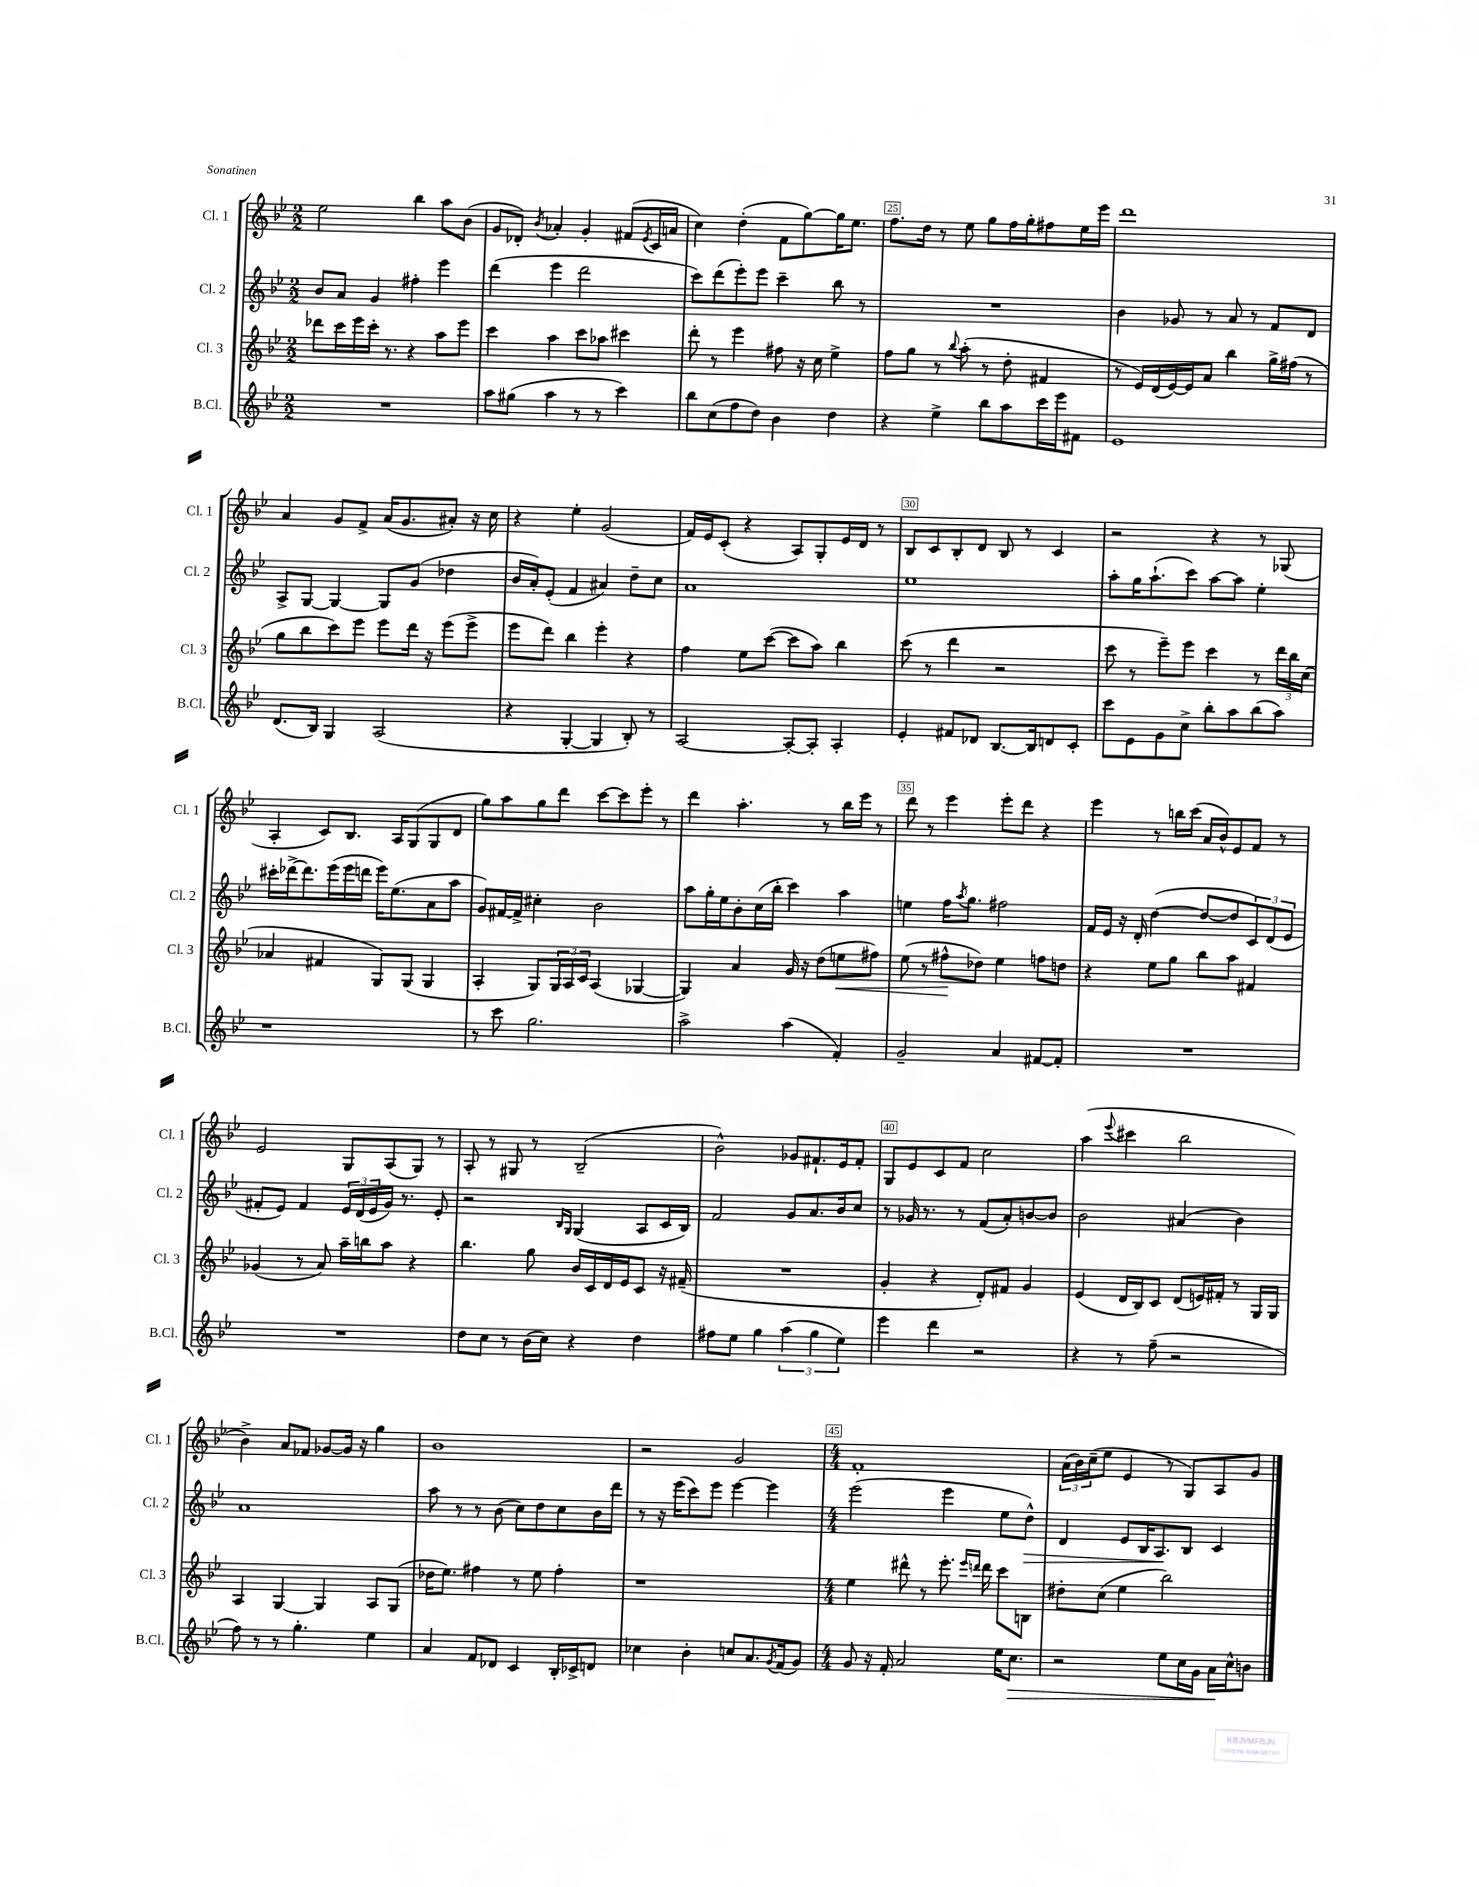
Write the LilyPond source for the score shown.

<<
\new StaffGroup <<
\new Staff = "s0" \with { instrumentName = "Cl. 1" shortInstrumentName = "Cl. 1" } {
    \clef treble \key bes \major \numericTimeSignature \time 2/2
    ees''2 bes''4 a''8 bes'8( |
    g'8 des'8-.) \acciaccatura { bes'8 } aes'4-. g'4-. fis'8( \acciaccatura { ees'8 } c'16 a'16 |
    c''4) d''4-.( f'8 g''8~) g''16 ees''8. |
    f''8. d''16 r8 ees''8 g''8 f''16 g''16-. fis''8 ees''16 ees'''16 |
    d'''1 |
    a'4 g'8 f'8-> a'16( g'8. ais'8-.) r16 c''16 |
    r4 ees''4-. g'2( |
    f'16) ees'16 c'8-.( r4 a8) g8-. ees'16 d'16 r8 |
    bes8 c'8 bes8-. d'8 bes8 r8 c'4 |
    r2 r4 r8 ges8( |
    a4-. c'8) bes8. a16 g8( g8 d'8 |
    g''8) a''8 g''8 d'''8 c'''8~ c'''8 ees'''8-. r8 |
    d'''4 a''4.-. r8 bes''16 ees'''16 r8 |
    d'''8 r8 ees'''4 ees'''8-. d'''8 r4 |
    ees'''4 r8 b''16 c'''16( a'16 bes'16-^) ees'8 f'8 r8 |
    ees'2 g8 a8( g8) r8 |
    a8-. r8 gis8 r8 bes2--( |
    bes'2-^) ges'8 fis'8.-! ees'16 fis'8-. |
    g8 ees'8 c'8 f'8 c''2 |
    a''4( \appoggiatura { ees'''8 } cis'''4 bes''2 |
    bes'4->) a'8 fes'8 ges'8~ ges'16 r16 g''4 |
    bes'1 |
    r2 g'2 |
    \numericTimeSignature \time 4/4 f'1-. |
    \tuplet 3/2 { a'16( bes'16) c''16--( } ees''8 ees'4 r8 g8) a8 g'8 \bar "|." |
}
\new Staff = "s1" \with { instrumentName = "Cl. 2" shortInstrumentName = "Cl. 2" } {
    \clef treble \key bes \major \numericTimeSignature \time 2/2
    bes'8 a'8 g'4 fis''4-. ees'''4 |
    d'''4( ees'''4 d'''2 |
    c'''8) d'''8( ees'''8-.) ees'''8 c'''4-- bes''8 r8 |
    R1 |
    bes'4 ges'8 r8 a'8 r8 f'8 d'8 |
    a8-> g8~ g4~ g8 g'8( des''4 |
    bes'16 a'16-.) ees'8-.( f'4 ais'4) d''8-- c''8 |
    a'1 |
    ees''1 |
    a''8-. g''16 a''8.-!( c'''8) a''8~ a''8 ees''4-. |
    cis'''16-. des'''16~-> des'''8. ees'''16( ees'''16 d'''16 ees'''16) ees''8.( a'8 a''8 |
    g'8) fis'16~ fis'16-> cis''4-. bes'2 |
    a''8 g''16-. ees''16 bes'8-. c''16( bes''16-. c'''4) a''4 |
    e''4 f''16 \acciaccatura { a''8 } g''8. fis''2 |
    f'16 ees'16 r16 d'16-. d''4~( d''8~ d''8 \tuplet 3/2 { c'8) d'8( ees'8 } |
    fis'8-. ees'8) fis'4 \tuplet 3/2 { ees'16 d'16( ees'16 } g'16) r8. ees'8-. |
    r2 \grace { bes16 g16 } g4( a8 c'16 bes16) |
    f'2 g'8 a'8. bes'16 c''8 |
    r8 ges'16 r8. r8 f'8( a'8-.) b'8~ b'8 |
    bes'2 ais'4( bes'4) |
    a'1 |
    a''8 r8 r8 bes'8( c''8) d''8 c''8 bes'16 d'''16 |
    r8 r16 ees'''16( c'''8) ees'''8 ees'''4~ ees'''4 |
    \numericTimeSignature \time 4/4 ees'''2( ees'''4 ees''8 d''8-^\>) |
    d'4 ees'8 bes16 a8.\! bes8 c'4 \bar "|." |
}
\new Staff = "s2" \with { instrumentName = "Cl. 3" shortInstrumentName = "Cl. 3" } {
    \clef treble \key bes \major \numericTimeSignature \time 2/2
    des'''8 c'''16 ees'''16 c'''16-. r8. r4 a''8 ees'''8 |
    c'''4 a''4 c'''8 aes''8 cis'''4 |
    d'''8-. r8 ees'''4 fis''8 r16 c''16 ees''4-> |
    f''8 g''8 r8 \appoggiatura { bes''8 } a''8-.( r8 d''8-. fis'4 |
    r8 ees'16) d'16( ees'16~) ees'16 a'8 bes''4 g''16-> fis''16( r8 |
    g''8 bes''8 c'''8) ees'''8 ees'''8 d'''16 r16 ees'''8( ees'''8-> |
    ees'''8 d'''8) bes''4 ees'''4-. r4 |
    f''4 ees''8 c'''8~( c'''8 a''8) bes''4 |
    c'''8( r8 d'''4 r2 |
    c'''8 r8 ees'''8--) ees'''8 c'''4 r8 \tuplet 3/2 { d'''16 bes''16 c''16( } |
    aes'4 fis'4 g8) g8( g4 |
    a4-. g8) \tuplet 3/2 { g16 a16 c'16 } a4( ges4~ |
    ges4) a'4 g'16 r16 d''8( e''8\< fis''8) |
    ees''8( r8 fis''8-^\! des''8) ees''4 f''8 d''8 |
    r4 ees''8 g''8 bes''8 a''8 fis'4 |
    ges'4( r8 a'8) a''16-- b''16 a''8 r4 |
    bes''4. g''8 bes'16 c'16 d'16 ees'16 c'8 r16 fis'16--( |
    R1 |
    g'4-. r4 d'8-.) fis'8 g'4 |
    ees'4( d'16 bes16) c'8 d'8( e'16) fis'16-. r8 g16 g16 |
    a4 g4~ g4 a8 g8( |
    des''16 ees''8.) fis''4 r8 ees''8 fis''4-. |
    r1 |
    \numericTimeSignature \time 4/4 ees''4 dis'''8-^ r8 ees'''8.-. \grace { ees'''16 d'''16 } d'''16 c'''8 b8 |
    dis''8-. c''8( ees''4 bes''2) \bar "|." |
}
\new Staff = "s3" \with { instrumentName = "B.Cl." shortInstrumentName = "B.Cl." } {
    \clef treble \key bes \major \numericTimeSignature \time 2/2
    R1 |
    a''8 gis''8( a''4 r8 r8 c'''4) |
    bes''8 c''8( f''8 d''8) bes'4 d''4 |
    r4 ees''4-> bes''8 a''8 c'''16 ees'''16 fis'8 |
    ees'1 |
    d'8.( bes16) g4 a2( |
    r4 g4~-. g4 bes8-.) r8 |
    a2~ a8~-. a8-. a4-. |
    ees'4-. fis'8 des'8 bes8.~ bes16 d'8 c'8-. |
    c'''8 ees'8 g'8 c''8-> bes''8-. a''8 bes''8( a''8) |
    r1 |
    r8 c'''8 g''2. |
    a''2-> a''4( f'4-.) |
    g'2-- a'4 fis'8~ fis'8-. |
    R1 |
    R1 |
    d''8 c''8 r8 bes'16( c''16) r4 d''4 |
    fis''8 ees''8 g''4 \tuplet 3/2 { a''4( g''4 ees''4) } |
    ees'''4 d'''4 r2 |
    r4 r8 f''8--( r2 |
    f''8) r8 r8 g''4.-. ees''4 |
    a'4 f'8 des'8 c'4 bes16-. ces'16-> d'8 |
    ces''4 bes'4-. c''8 a'8. \acciaccatura { g'8 } f'16( g'8) |
    \numericTimeSignature \time 4/4 g'8 r16 f'16-. a'2 ees''16 c''8.\> |
    r2 ees''8 c''16 g'16 a'16\! c''16-^ b'8 \bar "|." |
}
>>
>>
\layout { \context { \Score currentBarNumber = #22 \override BarNumber.break-visibility = ##(#f #t #t) barNumberVisibility = #(every-nth-bar-number-visible 5) \override BarNumber.stencil = #(make-stencil-boxer 0.1 0.3 ly:text-interface::print) } }
